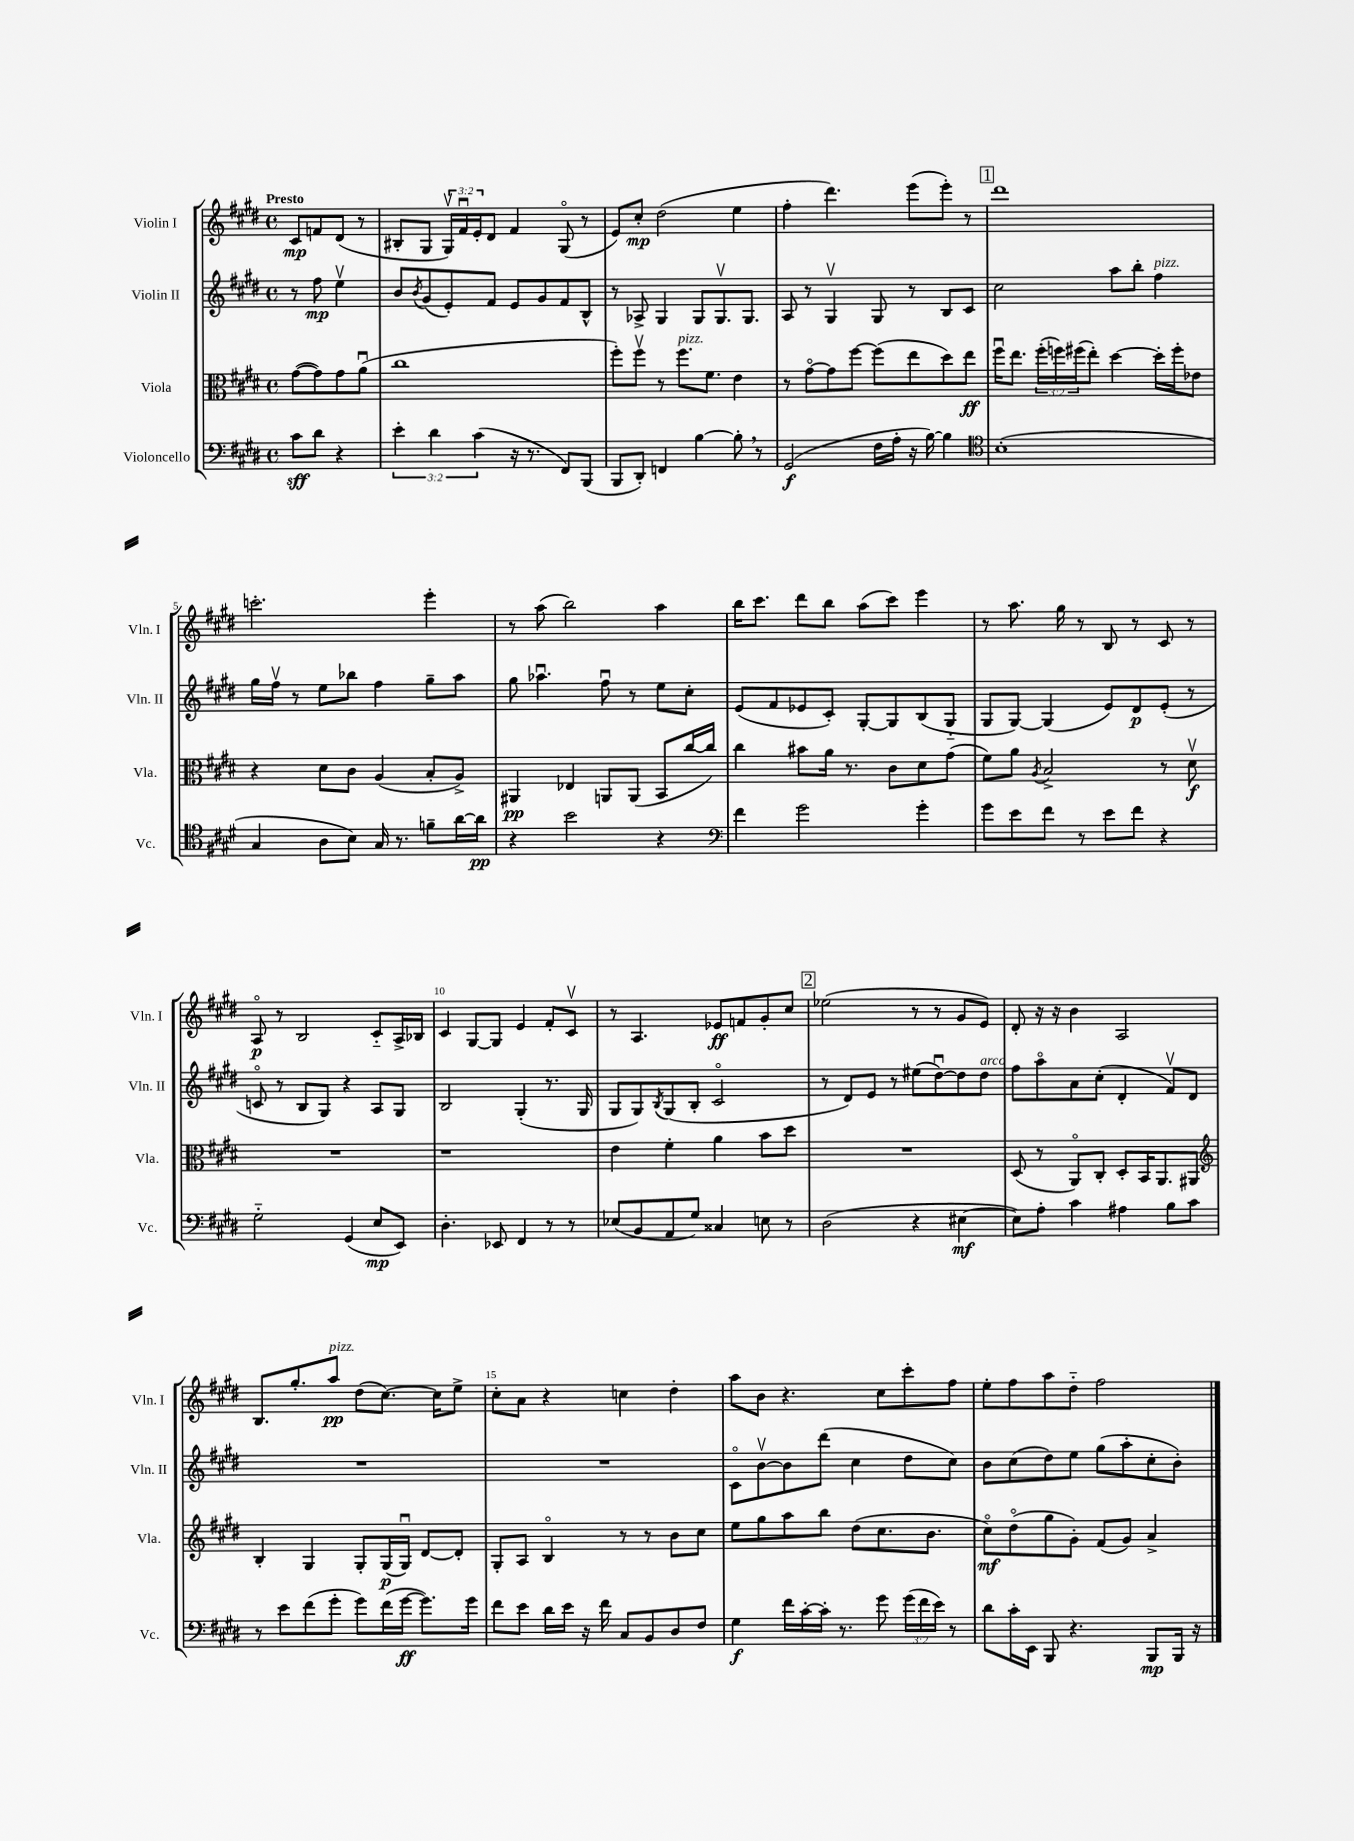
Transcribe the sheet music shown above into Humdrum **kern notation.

**kern	**dynam	**kern	**dynam	**kern	**dynam	**kern	**dynam
*part4	*part4	*part3	*part3	*part2	*part2	*part1	*part1
*staff4	*staff4	*staff3	*staff3	*staff2	*staff2	*staff1	*staff1
*I"Violoncello	*	*I"Viola	*	*I"Violin II	*	*I"Violin I	*
*I'Vc.	*	*I'Vla.	*	*I'Vln. II	*	*I'Vln. I	*
*clefF4	*	*clefC3	*	*clefG2	*	*clefG2	*
*k[f#c#g#d#]	*	*k[f#c#g#d#]	*	*k[f#c#g#d#]	*	*k[f#c#g#d#]	*
*M4/4	*	*M4/4	*	*M4/4	*	*M4/4	*
*met(c)	*	*met(c)	*	*met(c)	*	*met(c)	*
=	=	=	=	=	=	=	=
!	!	!	!	!	!	!LO:TX:a:B:t=Presto	!
8c#\L	sff	([8g#\L	.	8r	.	8c#/L	mp
8d#\J	.	8g#\])	.	8ff#\	mp	8fn/	.
4r	.	8g#\	.	4eev\	.	(8d#/J	.
.	.	(8au\J	.	.	.	8r	.
=1	=1	=1	=1	=1	=1	=1	=1
6e'\	.	1cc#	.	8b/L	.	8B#X'/L	.
.	.	.	.	8qb/	.	.	.
.	.	.	.	(8g#/	.	8G#/J	.
6d#\	.	.	.	.	.	.	.
.	.	.	.	8e'/)	.	24G#v/LL)	.
.	.	.	.	.	.	24f#u/	.
(6c#\	.	.	.	.	.	24e'/J	.
.	.	.	.	8f#/J	.	8d#/J	.
16r	.	.	.	8e/L	.	4f#/	.
8.r	.	.	.	.	.	.	.
.	.	.	.	8g#/	.	.	.
8FF#/L)	.	.	.	8f#/	.	(8G#/	.
(8BBB/J	.	.	.	8B^^/J	.	8r	.
=2	=2	=2	=2	=2	=2	=2	=2
8BBB/L	.	8ff#'\L)	.	8r	.	8e/L)	.
8DD#'/J)	.	8ff#v\J	.	8A-X^/	.	8cc#'/J	mp
4FFn/	.	8r	.	4G#/	.	(2dd#\	.
!	!	!LO:TX:a:i:t=pizz.	!	!	!	!	!
.	.	8.ff#\L	.	.	.	.	.
[4B\	.	.	.	8G#/L	.	.	.
.	.	8.f#\J	.	.	.	.	.
.	.	.	.	8.G#v/	.	.	.
8B',\]	.	4e\	.	.	.	4ee\	.
.	.	.	.	8.G#/J	.	.	.
8r	.	.	.	.	.	.	.
=3	=3	=3	=3	=3	=3	=3	=3
(2GG#/	f	8r	.	8A/	.	4ff#'\	.
.	.	[8g#\L	.	8r	.	.	.
.	.	8g#\]	.	4G#v/	.	4.ddd#\)	.
.	.	[8ff#\J	.	.	.	.	.
16F#\LL	.	(8ff#\L]	.	8G#/	.	.	.
16A'\JJ	.	.	.	.	.	.	.
16r	.	8ee\	.	8r	.	(8eee\L	.
[16B\)	.	.	.	.	.	.	.
4B\]	.	8dd#\)	.	8B/L	.	8eee'\J)	.
.	.	8ee\J	ff	8c#/J	.	8r	.
!!LO:REH:place=s1:t=1
=4	=4	=4	=4	=4	=4	=4	=4
*clefC4	*	*	*	*	*	*	*
(1B'	.	16ff#u\KL	.	2cc#\	.	1ddd#	.
.	.	8.ee\J	.	.	.	.	.
.	.	(24ff#'\LL	.	.	.	.	.
.	.	24ffn\)	.	.	.	.	.
.	.	(24ff#X\J	.	.	.	.	.
.	.	8ee'\J)	.	.	.	.	.
.	.	[4dd#\	.	8aa\L	.	.	.
.	.	.	.	8bb'\J	.	.	.
!	!	!	!	!LO:TX:a:i:t=pizz.	!	!	!
.	.	16dd#'\LL]	.	4ff#\	.	.	.
.	.	16ff#'\J	.	.	.	.	.
.	.	8e-X\J	.	.	.	.	.
!!LO:LB:g=z
=5	=5	=5	=5	=5	=5	=5	=5
4G#/	.	4r	.	16gg#\LL	.	2.cccn'\	.
.	.	.	.	16ff#v\JJ	.	.	.
.	.	.	.	8r	.	.	.
8A\L	.	8d#\L	.	8ee\L	.	.	.
8B\J)	.	8c#\J	.	8bb-X\J	.	.	.
16G#/	.	(4A/	.	4ff#\	.	.	.
8.r	.	.	.	.	.	.	.
8fn~\L	.	8B'/L	.	8gg#~\L	.	4eee'\	.
[16a\L	.	8A^/J)	.	8aa\J	.	.	.
16a\JJ]	pp	.	.	.	.	.	.
=6	=6	=6	=6	=6	=6	=6	=6
4r	.	4AA#X/	pp	8gg#\	.	8r	.
.	.	.	.	4.aa-Xu\	.	(8aa\	.
2b\	.	4E-X/	.	.	.	2bb\)	.
.	.	8AAn/L	.	8ff#u\	.	.	.
.	.	(8AA/J	.	8r	.	.	.
4r	.	8BB/L	.	8ee\L	.	4aa\	.
.	.	[16cc#/L	.	8cc#'\J	.	.	.
.	.	16cc#/JJ])	.	.	.	.	.
=7	=7	=7	=7	=7	=7	=7	=7
*clefF4	*	*	*	*	*	*	*
4f#\	.	4cc#\	.	(8e/L	.	16bb\KL	.
.	.	.	.	.	.	8.ccc#\J	.
.	.	.	.	8f#/	.	.	.
2g#\	.	8b#X\L	.	8e-X/	.	8ddd#\L	.
.	.	16a\Jk	.	8c#'/J)	.	8bb\J	.
.	.	8.r	.	.	.	.	.
.	.	.	.	[8G#'/L	.	(8aa\L	.
.	.	8c#\L	.	8G#/]	.	8ccc#\J)	.
4g#'\	.	8d#\	.	(8B/	.	4eee\	.
.	.	(8g#\J	.	8G#/J	.	.	.
=8	=8	=8	=8	=8	=8	=8	=8
8g#\L	.	8f#\L)	.	8G#/L	.	8r	.
8e\	.	8a\J	.	[8G#/J)	.	8.aa\	.
.	.	8qA/	.	.	.	.	.
8f#\J	.	2B^/	.	(4G#/]	.	.	.
.	.	.	.	.	.	16gg#\	.
8r	.	.	.	.	.	8r	.
8e\L	.	.	.	8e/L)	.	8B/	.
8f#\J	.	.	.	8d#/	p	8r	.
4r	.	8r	.	(8e'/J	.	8c#/	.
.	.	8d#v\	f	8r	.	8r	.
!!LO:LB:g=z
=9	=9	=9	=9	=9	=9	=9	=9
2G#\	.	1r	.	8cn/	.	8A/	p
.	.	.	.	8r	.	8r	.
.	.	.	.	8B/L	.	2B/	.
.	.	.	.	8G#/J)	.	.	.
(4GG#/	.	.	.	4r	.	.	.
8E/L	mp	.	.	8A/L	.	8c#/L	.
8EE/J)	.	.	.	8G#/J	.	16A^/L	.
.	.	.	.	.	.	16B-X/JJ	.
=10	=10	=10	=10	=10	=10	=10	=10
4.D#'\	.	1r	.	2B/	.	4c#/	.
.	.	.	.	.	.	[8G#/L	.
8EE-X/	.	.	.	.	.	8G#/J]	.
4FF#/	.	.	.	(4G#'/	.	4e/	.
8r	.	.	.	8.r	.	8f#'/L	.
8r	.	.	.	.	.	8c#v/J	.
.	.	.	.	16G#/	.	.	.
=11	=11	=11	=11	=11	=11	=11	=11
(8E-X/L	.	4e\	.	8G#/L	.	8r	.
8BB/	.	.	.	8G#/)	.	4.A/	.
.	.	.	.	8qB/	.	.	.
8AA/	.	4f#'\	.	(8G#/	.	.	.
8G#/J)	.	.	.	8B'/J	.	.	.
4C##X/	.	4a\	.	2c#/	.	8e-X/L	ff
.	.	.	.	.	.	8fn/	.
8En\	.	8b\L	.	.	.	8g#'/	.
8r	.	8dd#\J	.	.	.	8cc#/J	.
!!LO:REH:place=s1:t=2
=12	=12	=12	=12	=12	=12	=12	=12
(2D#\	.	1r	.	8r	.	(2ee-X\	.
.	.	.	.	8d#/L)	.	.	.
.	.	.	.	8e/J	.	.	.
.	.	.	.	8r	.	.	.
4r	.	.	.	(8ee#X\L	.	8r	.
.	.	.	.	[8dd#u\)	.	8r	.
[4E#X\	mf	.	.	8dd#\]	.	8g#/L	.
!	!	!	!	!LO:TX:a:i:t=arco	!	!	!
.	.	.	.	8dd#\J	.	8e/J)	.
=13	=13	=13	=13	=13	=13	=13	=13
8E#\L])	.	(8D#/	.	8ff#\L	.	8d#'/	.
8A'\J	.	8r	.	8aa\	.	16r	.
.	.	.	.	.	.	16r	.
4c#\	.	8AA/L)	.	8a\	.	4b\	.
.	.	8C#'/J	.	(8cc#'\J	.	.	.
4A#X\	.	8D#'/L	.	4d#'/	.	2A/	.
.	.	16BB/K	.	.	.	.	.
.	.	8.AA/	.	.	.	.	.
8B\L	.	.	.	8f#v/L)	.	.	.
8c#\J	.	8AA#X/J	.	8d#/J	.	.	.
!!LO:LB:g=z
=14	=14	=14	=14	=14	=14	=14	=14
*	*	*clefG2	*	*	*	*	*
8r	.	4B'/	.	1r	.	8.B/L	.
8e\L	.	.	.	.	.	.	.
.	.	.	.	.	.	8.gg#'/	.
(8f#\	.	4G#/	.	.	.	.	.
!	!	!	!	!	!	!LO:TX:a:i:t=pizz.	!
8g#'\J	.	.	.	.	.	8aa/J	pp
8g#\L)	.	8G#'/L	.	.	.	(8dd#\L	.
(16f#\L	.	(16G#/L	p	.	.	[8.cc#\J)	.
[16g#\JJ	ff	16G#u/JJ)	.	.	.	.	.
8.g#\L])	.	[8d#/L	.	.	.	.	.
.	.	.	.	.	.	16cc#\KL]	.
.	.	8d#'/J]	.	.	.	8ee^\J	.
16g#\Jk	.	.	.	.	.	.	.
=15	=15	=15	=15	=15	=15	=15	=15
8f#\L	.	8G#'/L	.	1r	.	8cc#'\L	.
8e\J	.	8A/J	.	.	.	8a\J	.
16d#\LL	.	4B/	.	.	.	4r	.
16e\JJ	.	.	.	.	.	.	.
16r	.	.	.	.	.	.	.
16f#\	.	.	.	.	.	.	.
8C#/L	.	8r	.	.	.	4ccn\	.
8BB/	.	8r	.	.	.	.	.
8D#/	.	8b\L	.	.	.	4dd#'\	.
8F#/J	.	8cc#\J	.	.	.	.	.
=16	=16	=16	=16	=16	=16	=16	=16
4G#\	f	8ee\L	.	8c#\L	.	8aa\L	.
.	.	8gg#\	.	[8bv\	.	8b\J	.
16f#\LL	.	8aa\	.	8b\]	.	4.r	.
[16c#'\	.	.	.	.	.	.	.
16c#'\JJ]	.	8bb\J	.	(8ddd#\J	.	.	.
8.r	.	.	.	.	.	.	.
.	.	(8dd#\L	.	4cc#\	.	.	.
8g#\	.	8.cc#\	.	.	.	8cc#\L	.
(24g#\LL	.	.	.	8dd#\L	.	8ccc#'\	.
24f#\	.	.	.	.	.	.	.
.	.	8.b\J	.	.	.	.	.
24e\JJ)	.	.	.	.	.	.	.
8r	.	.	.	8cc#\J)	.	8ff#\J	.
=17	=17	=17	=17	=17	=17	=17	=17
8d#\L	.	8cc#\L)	mf	8b\L	.	8ee'\L	.
16c#'\L	.	(8dd#\	.	(8cc#\	.	8ff#\	.
16EE\JJ	.	.	.	.	.	.	.
8BBB/	.	8gg#\	.	8dd#\)	.	8aa\	.
4.r	.	8g#'\J)	.	8ee\J	.	8dd#\J	.
.	.	(8f#/L	.	(8gg#\L	.	2ff#\	.
.	.	8g#/J)	.	8aa'\	.	.	.
8BBB/L	mp	4a^/	.	8cc#'\	.	.	.
16BBB/Jk	.	.	.	8b'\J)	.	.	.
16r	.	.	.	.	.	.	.
==	==	==	==	==	==	==	==
*-	*-	*-	*-	*-	*-	*-	*-
